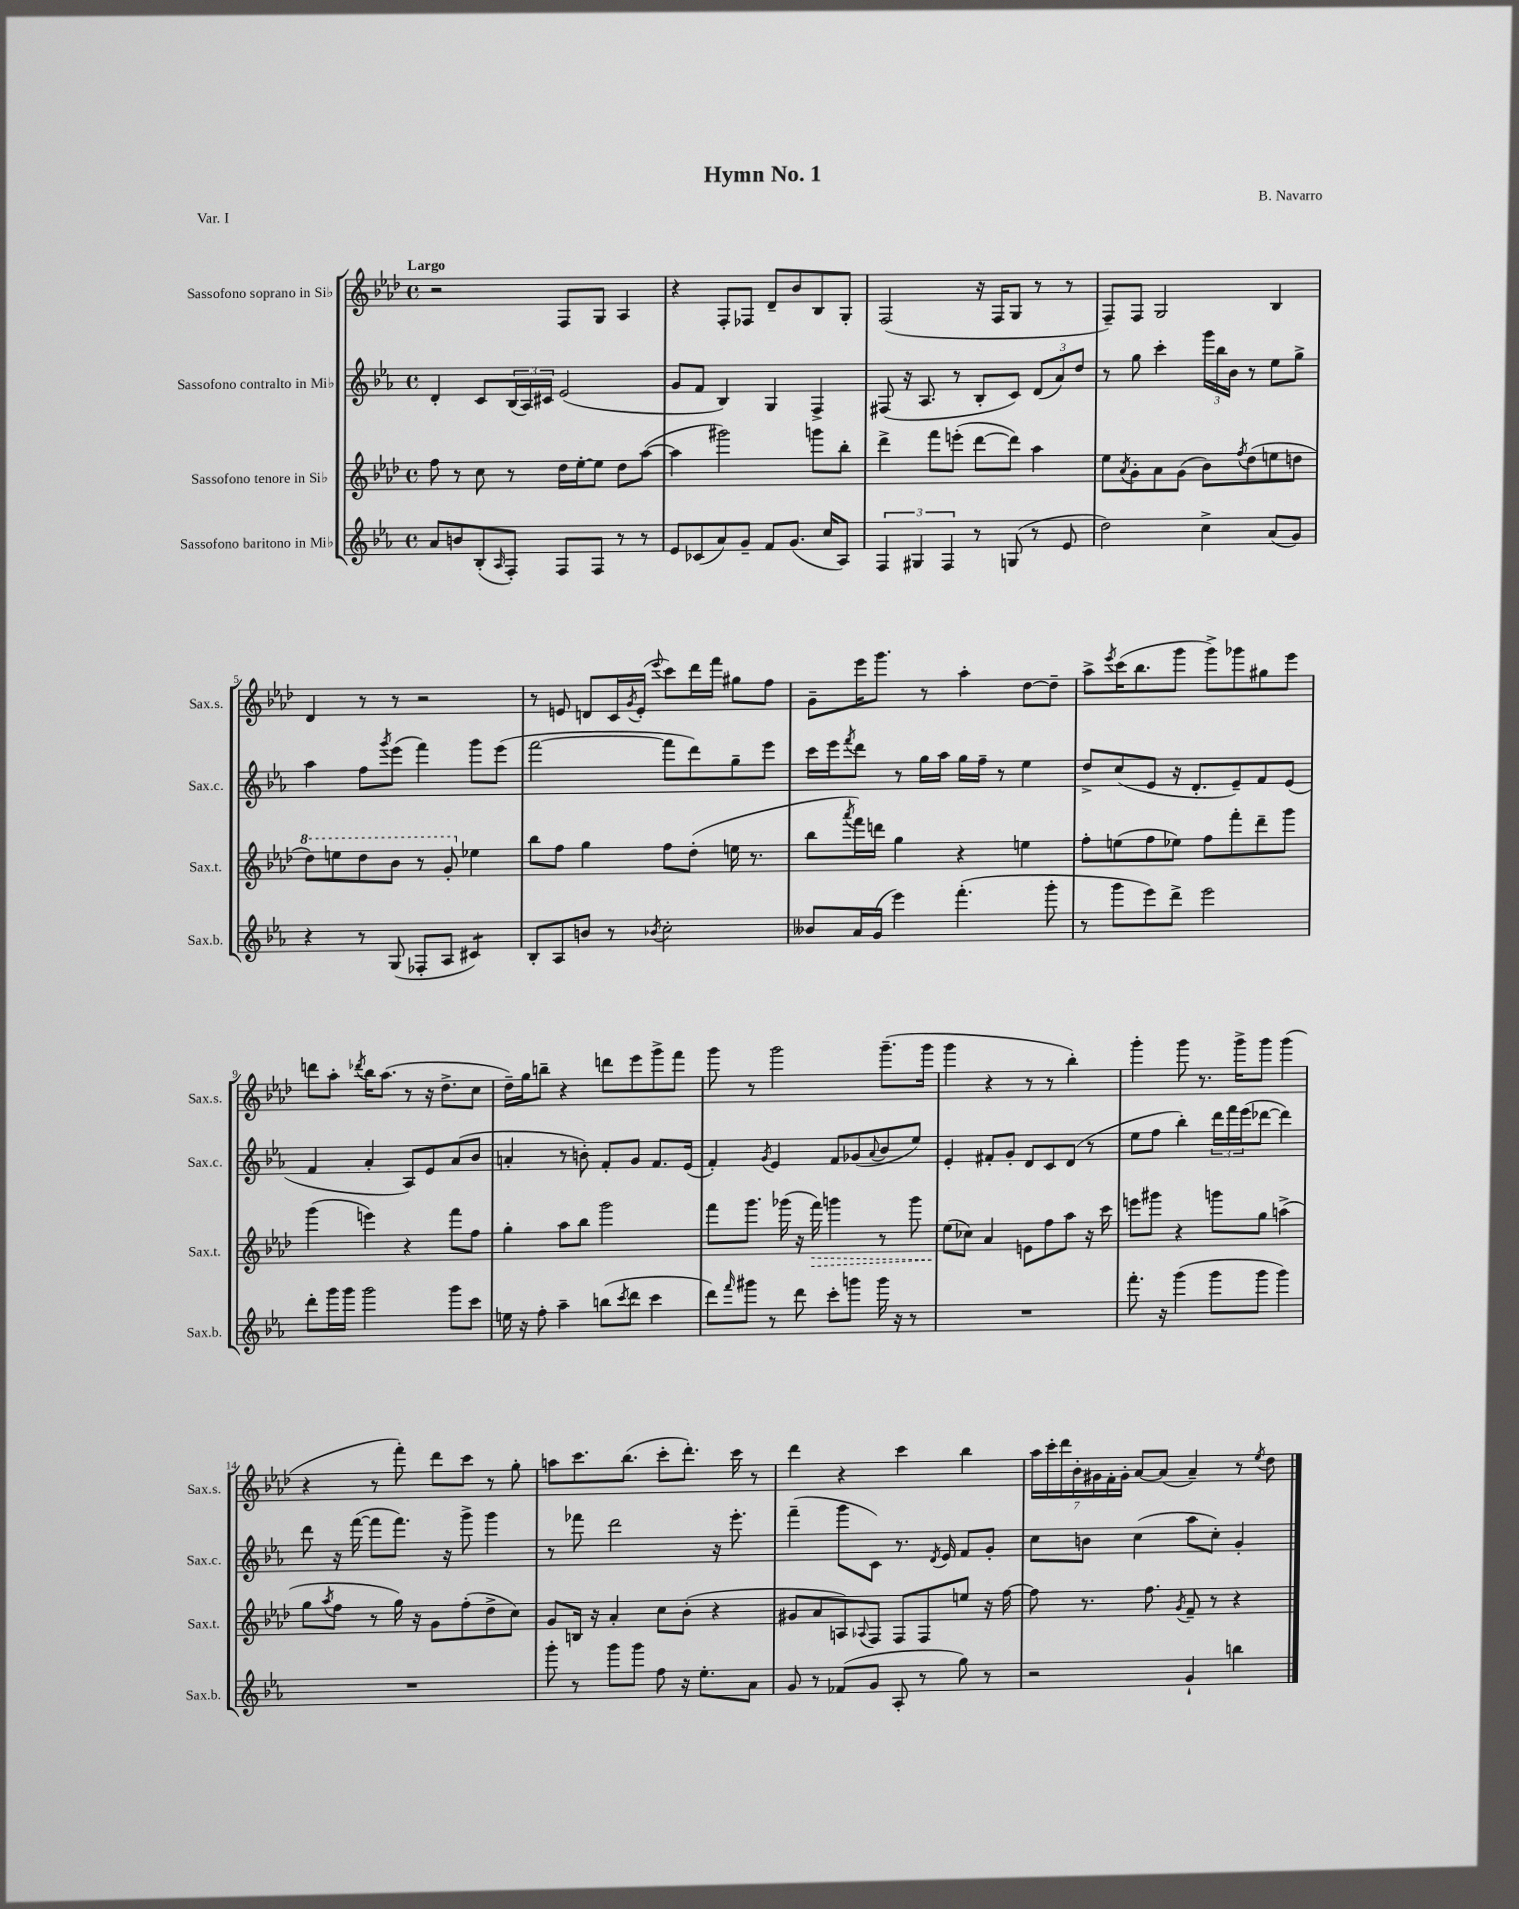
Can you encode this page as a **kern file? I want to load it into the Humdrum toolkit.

**kern	**kern	**kern	**kern
*staff4	*staff3	*staff2	*staff1
*clefG2	*clefG2	*clefG2	*clefG2
*k[b-e-a-]	*k[b-e-a-d-]	*k[b-e-a-]	*k[b-e-a-d-]
*M4/4	*M4/4	*M4/4	*M4/4
*met(c)	*met(c)	*met(c)	*met(c)
8a-/L	8ff\	4d'/	2r
8b/	8r	.	.
(8B-'/	8cc\	8c/L	.
16qqA-/	.	.	.
8F'/J)	8r	(24B-/L	.
.	.	24A-/)	.
.	.	24c#/JJ	.
8F/L	16dd-\LL	(2e-/	8F/L
.	[16ee-'\J	.	.
8F/J	8ee-\]J	.	8G/J
8r	8dd-\L	.	4A-/
8r	([8aa-\J	.	.
=	=	=	=
8e-/L	4aa-\]	8g/L	4r
(8c-/	.	8f/J	.
8a-/)	2ggg#\)	4B-/)	8F'/L
8g~/J	.	.	8F-/J
8f/L	.	4G/	8d-~/L
(8.g/J	.	.	8b-/
.	8ggg\L	4F^/	8B-/
16cc/LK	.	.	.
8A-/J)	8bb-'\J	.	8G'/J
=	=	=	=
6F/	4ddd-^\	(8F#/	(2F/
.	.	16r	.
6G#/	.	.	.
.	.	8.A-/	.
.	8fff\L	.	.
6F/	.	.	.
.	(8eee'\J	8r	.
8r	[8ddd-\L	8B-'/L	16r
.	.	.	16F/LK
(8G/	8ddd-\]J)	8c/J)	8G/J
8r	4aa-\	(12d/L	8r
.	.	12a-/)	.
8e-/	.	.	8r
.	.	12dd/J	.
=	=	=	=
2dd\)	8ee-\L	8r	8F~/L)
.	8qa-/	.	.
.	8g'\	8gg\	8F/J
.	8a-\	4ccc'\	2G/
.	(8g\J	.	.
4cc^\	8b-\L)	24ggg\LL	.
.	.	24bb-\	.
.	.	24b-\JJ	.
.	8qff/	.	.
.	(8dd-\	8r	.
(8a-/L	8ee\	8ee-\L	4B-/
8g/J)	8dd\J	8gg^\J	.
=	=	=	=
4r	8ddd-\L)	4aa-\	4d-/
.	8eee\	.	.
8r	8ddd-\	8ff\L	8r
.	.	8qggg/	.
(8G/	8bb-\J	(8eee-\J	8r
8F-'/L	8r	4fff\)	2r
8A-/J	8gg'/	.	.
4c#/)	4ee-\	8ggg\L	.
.	.	(8eee-\J	.
=	=	=	=
8B-'/L	8bb-\L	[2fff\	8r
8A-/	8ff\J	.	8e/
8b/J	4gg\	.	8d/L
8r	.	.	16c/L
.	.	.	8qg/
.	.	.	(16e'/JJ
8qb-/	.	.	8qqeee-/
2cc'\	8ff\L	8fff\]L	8ccc\L)
.	(8dd-'\J	8ddd\)	16ddd-\L
.	.	.	16fff\JJ
.	16ee\	8gg~\	8gg#\L
.	8.r	.	.
.	.	8eee-\J	8ff\J
=	=	=	=
8b--/L	8bb-\L	16ccc\LL	8g~\L
.	.	16eee-\J	.
.	8qaaa-/	8qfff/	.
16a-/L	16fff\L)	8ddd\J	16eee-\K
(16g/JJ	16ddd\JJ	.	8.ggg\J
4eee-\)	4gg\	8r	.
.	.	16gg\LL	8r
.	.	16aa-\JJ	.
(4.fff'\	4r	16gg\LL	4aa-'\
.	.	16ff~\JJ	.
.	.	8r	.
.	4ee\	4ee-\	[8dd-\L
8ggg'\	.	.	8dd-~\]J
=	=	=	=
8r	8ff'\L	8dd^/L	8aa-^\L
.	.	.	8qeee-/
8ggg\L	(8ee\	(8cc/	(16ccc\K
.	.	.	8.bb-\
8eee-\)	8ff\	8e-/J	.
8ddd^\J	8ee-\J)	16r	8ggg\J
.	.	8.d'/L	.
2eee-\	8ff\L	.	8ggg^\L)
.	8fff'\	8e-~/)	8ggg-\
.	8ddd-~\	8f/	8gg#\
.	8ggg\J	(8e-/J	8eee-\J
=	=	=	=
8ddd'\L	(4ggg\	4f/	8ddd\L
16ggg\L	.	.	8aa-'\J
16ggg\JJ	.	.	.
.	.	.	8qddd-/
2ggg\	4eee\)	4a-'/	16bb-\LK
.	.	.	(8.aa-\J
.	4r	8A-/L)	8r
.	.	8e-/	16r
.	.	.	8.dd-^\L
8ggg\L	8fff\L	(8a-/	.
8ccc\J	8ff\J	8b-/J	8cc\J
=	=	=	=
16ee\	4gg'\	4a'/	16dd-~\LL)
16r	.	.	16gg\J
8ff'\	.	.	8bb~\J
4aa-~\	8aa-\L	8r	4r
.	8bb-\J	8b'\)	.
(8bb\L	2ggg\	8f'/L	8ddd\L
8qccc/	.	.	.
8ddd\J	.	8g/J	8eee-\
4ccc\	.	8.f/L	8ggg^\
.	.	.	8fff\J
.	.	(16e-/Jk	.
=	=	=	=
8ddd\L)	8fff\L	4f'/)	8ggg\
16qqfff/	.	.	.
8ggg#\J	8.ggg\J	.	8r
.	.	8qg/	.
8r	.	4e-/	2ggg\
.	(16ggg-\	.	.
8ddd\	16r	.	.
.	16fff\)	.	.
8ccc'\L	4ggg\	8f/L	.
8ggg\J	.	(8g-/	.
.	.	8qqa-/	.
16ggg\	8r	8b-/	(8.ggg~\L
16r	.	.	.
8r	8ggg\	8ee-/J)	.
.	.	.	16ggg\Jk
=	=	=	=
1r	(8ee-\L	4e-'/	4ggg\
.	8cc-\J)	.	.
.	4a-/	8f#'/L	4r
.	.	8g'/J	.
.	8e\L	8d/L	8r
.	8ff\	8c/	8r
.	8aa-\J	(8d/J	4bb-'\)
.	16r	8r	.
.	16ccc\	.	.
=	=	=	=
8.fff'\	8eee\L	8ee-\L	4ggg'\
.	8ggg#\J	8ff\J	.
16r	.	.	.
(4ggg\	4r	4bb-'\)	8ggg\
.	.	.	8.r
8ggg\L	8ggg\L	24ddd\LL	.
.	.	24fff\	.
.	.	.	16ggg^\LK
.	.	(24eee-\J	.
8ggg\J	8gg\J	[8ddd-\J	8ggg\J
4ggg\)	(4aa^\	4ddd-\])	(4ggg\
=	=	=	=
1r	8gg\L	8ddd\	4r
.	8qaa-/	.	.
.	8ff\J	16r	.
.	.	([16fff\	.
.	8r	8fff\]L	8r
.	16gg\)	8.fff\J)	8fff'\)
.	16r	.	.
.	8g\L	.	8ddd-\L
.	.	16r	.
.	(8ff'\	8ggg^\	8ccc\J
.	8dd-^\	4ggg\	8r
.	8cc\J)	.	8gg'\
=	=	=	=
8ggg'\	8g/L	8r	8aa\L
8r	16B/Jk	8fff-\	8.ccc\
.	16r	.	.
8ggg\L	4a-'/	2ddd\	.
.	.	.	(8.bb-\J
8ggg\J	.	.	.
8ff\	8cc\L	.	8ccc'\L
16r	(8b-'\J	.	8.ddd-'\J)
8.ee-'\L	.	.	.
.	4r	16r	.
.	.	8.eee-'\	16ccc\
8a-\J	.	.	8r
=	=	=	=
8g/	8g#/L	(4fff~\	4ddd-\
8r	8a-/	.	.
(8f-/L	8A/)	8ggg\L	4r
.	8qqA-/	.	.
8g/J	8F/J	8c\J)	.
8A-'/	8F/L	8.r	4ccc\
8r	8F/	.	.
.	.	8qd/	.
.	.	16e-/	.
8gg\)	8ee/J	8f/L	4bb-\
8r	16r	8g'/J	.
.	[16ff\	.	.
=	=	=	=
2r	8ff\]	8cc\L	28aa-\LL
.	.	.	28ccc'\
.	.	.	28ddd-\
.	.	.	28b-'\
.	8.r	8b\J	.
.	.	.	28g#\
.	.	.	28f'\
.	.	.	28g#'\JJ
.	.	(4cc\	[8a-/L
.	8.ff\	.	.
.	.	.	(8a-/]J
.	8qg/	.	.
4g`/	8f~/	8aa-\L	4a-~/)
.	8r	8cc'\J)	.
4bb\	4r	4g'/	8r
.	.	.	8qee-/
.	.	.	8dd-\
==	==	==	==
*-	*-	*-	*-
